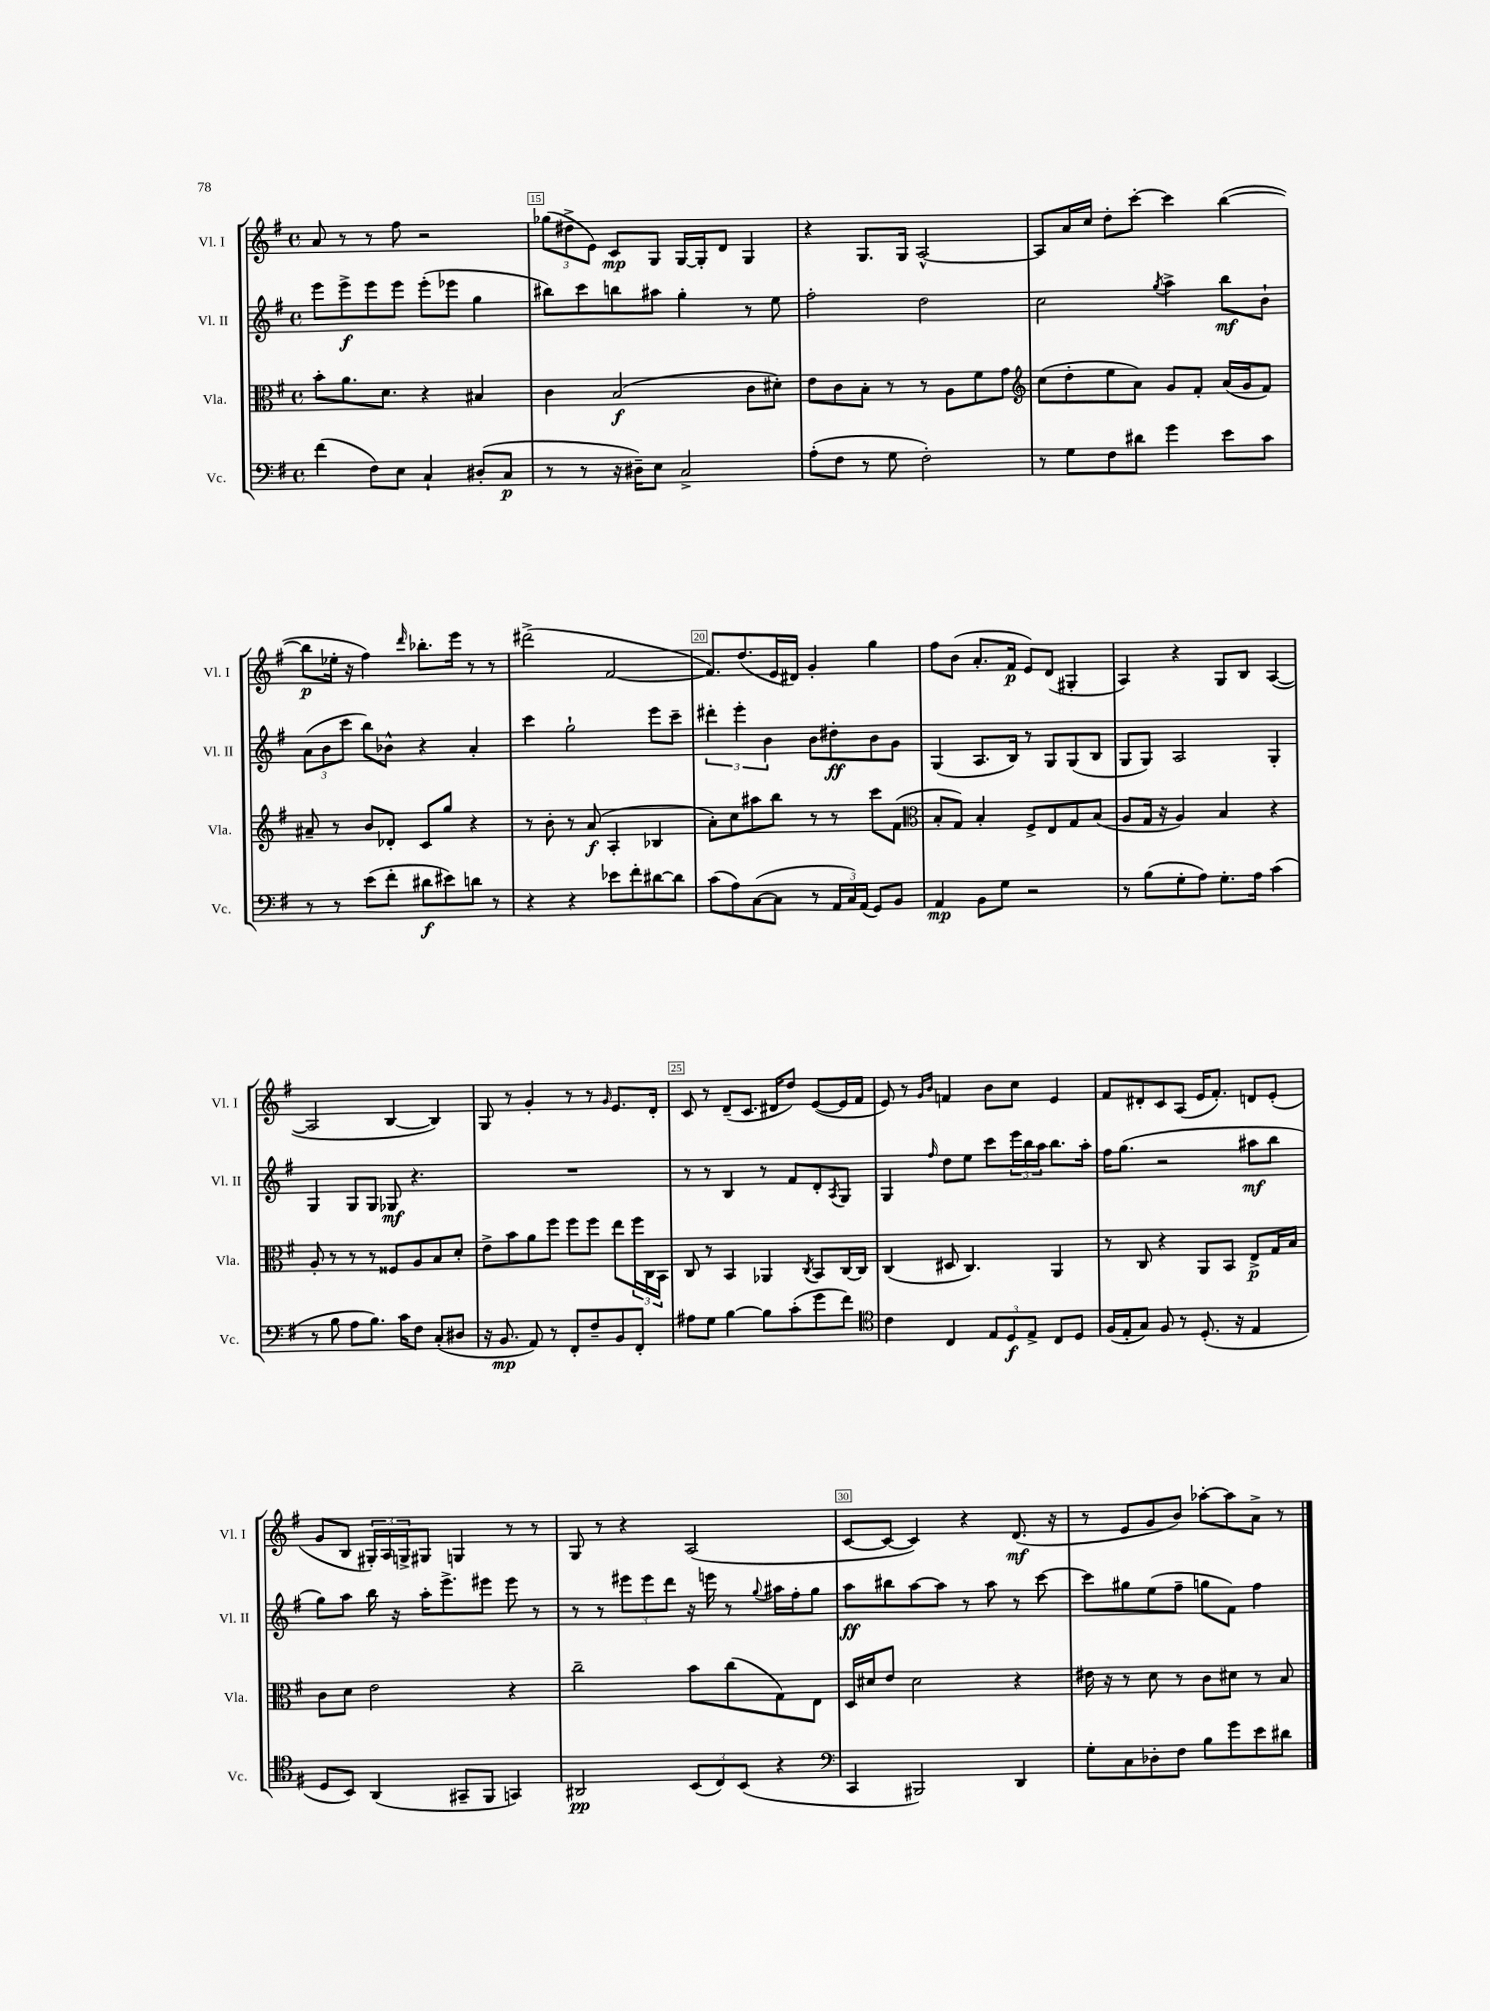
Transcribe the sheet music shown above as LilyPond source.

<<
\new StaffGroup <<
\new Staff = "s0" \with { instrumentName = "Vl. I" shortInstrumentName = "Vl. I" } {
    \clef treble \key g \major \defaultTimeSignature \time 4/4
    a'8 r8 r8 fis''8 r2 |
    \tuplet 3/2 { ges''8( dis''8-> e'8) } c'8\mp g8 g16~ g16-. d'8 g4 |
    r4 g8. g16 a2~-^ |
    a8 a'16 c''16 d''8-. c'''8~-. c'''4 b''4~( |
    b''8\p ees''16-. r16 fis''4) \grace { d'''16 } bes''8.-. e'''16 r8 r8 |
    dis'''2->( fis'2~ |
    fis'8.) d''8.( e'16 dis'16) g'4-. g''4 |
    fis''8 b'8( a'8.-. fis'16\p e'8) d'8( gis4-. |
    a4) r4 g8 b8 a4~( |
    a2 b4~ b4) |
    g8 r8 g'4-. r8 r8 \grace { g'16 } e'8. d'16-. |
    c'8 r8 d'8--( c'8. dis'16 d''8) e'8~( e'16 fis'16 |
    e'8) r8 \grace { g'16 b'16 } f'4 b'8 c''8 e'4 |
    fis'8 dis'8-. c'8 a8( e'16 fis'8.-.) d'8 e'8-.( |
    g'8 b8 \tuplet 3/2 { gis16-.) a16 g16-> } gis8 g4 r8 r8 |
    g8 r8 r4 a2( |
    c'8~ c'8~ c'4) r4 d'8.\mf( r16 |
    r8 e'8 g'8 b'8) aes''8~-. aes''8 a'8-> r8 \bar "|." |
}
\new Staff = "s1" \with { instrumentName = "Vl. II" shortInstrumentName = "Vl. II" } {
    \clef treble \key g \major \defaultTimeSignature \time 4/4
    e'''8 e'''8->\f e'''8 e'''8 e'''8-.( ees'''8 g''4 |
    bis''8) c'''8 b''8 ais''8 g''4-. r8 e''8 |
    fis''2-. d''2 |
    c''2 \acciaccatura { g''8 } a''4-> b''8\mf b'8-! |
    \tuplet 3/2 { a'8( b'8 c'''8 } b''8) bes'8-^ r4 a'4-. |
    c'''4 g''2-! e'''8 c'''8-- |
    \tuplet 3/2 { dis'''4-. e'''4-. b'4 } b'8 dis''8-.\ff b'8 g'8 |
    g4( a8. b16) r8 g8 g8( b8 |
    g8 g8) a2 g4-. |
    g4 g8 g8 ges8\mf r4. |
    R1 |
    r8 r8 b4 r8 fis'8 d'8-. \acciaccatura { a8 } g8 |
    g4 \grace { fis''16 } d''8 e''8 c'''8 \tuplet 3/2 { e'''16 b''16 a''16 } b''8. a''16-. |
    fis''16 g''8.( r2 ais''8\mf b''8 |
    g''8) a''8 b''16 r16 a''16-. e'''8.-> eis'''8 eis'''8 r8 |
    r8 r8 \tuplet 3/2 { eis'''8 eis'''8 d'''8 } r16 e'''16 r8 \appoggiatura { g''8 } ais''16 fis''16-. g''8 |
    a''8\ff bis''8 a''8~ a''8 r8 a''8 r8 c'''8~ |
    c'''8 gis''8 e''8( fis''8-- g''8 fis'8) fis''4 \bar "|." |
}
\new Staff = "s2" \with { instrumentName = "Vla." shortInstrumentName = "Vla." } {
    \clef alto \key g \major \defaultTimeSignature \time 4/4
    b'8-. a'8. d'8. r4 bis4 |
    c'4 b2\f( c'8 dis'8-.) |
    e'8 c'8 b8-. r8 r8 a8 fis'8 g'8 |
    \clef treble c''8( d''8-. e''8 a'8) g'8 fis'8-. a'16( g'16 fis'8) |
    ais'8-- r8 b'8 des'8-. c'8 g''8 r4 |
    r8 b'8-. r8 a'8\f( a4-. bes4 |
    a'8-.) c''8 ais''8 b''8 r8 r8 c'''8 fis'8( |
    \clef alto b8-. g8) b4-. fis8-> e8 g8 b8( |
    a8 g16 r16 a4) b4 r4 |
    a8-. r8 r8 r8 fisis8 a8 b8 d'8-. |
    e'8-> b'8 a'8 fis''8 fis''8 fis''8 e''8 \tuplet 3/2 { fis''16 c16 b,16 } |
    c8 r8 b,4 aes,4 \acciaccatura { c8 } b,8 c16~ c16 |
    c4( dis8 c4.) a,4 |
    r8 c8 r4 a,8 b,8 e8->\p g16 b16 |
    c'8 d'8 e'2 r4 |
    c''2-- b'8 c''8( g8) e8 |
    d16 dis'16 e'8 dis'2 r4 |
    eis'16 r16 r8 d'8 r8 c'8 dis'8 r8 b8 \bar "|." |
}
\new Staff = "s3" \with { instrumentName = "Vc." shortInstrumentName = "Vc." } {
    \clef bass \key g \major \defaultTimeSignature \time 4/4
    fis'4( fis8) e8 c4-! dis8-.( c8\p |
    r8 r8 r16 dis16--) e8 c2-> |
    a8-.( fis8 r8 g8 fis2-.) |
    r8 g8 fis8 dis'8 g'4 e'8 c'8 |
    r8 r8 e'8( fis'8-. dis'8\f eis'8) d'8 r8 |
    r4 r4 ees'8 fis'8-. dis'8~ dis'8 |
    c'8( a8) c8~( c8 r8 \tuplet 3/2 { a,16 c16) a,16( } g,8) b,8 |
    a,4\mp b,8 g8 r2 |
    r8 b8( g8-. a8) g8.-. a16 c'4( |
    r8 b8 a8 b8.) c'16 fis8 c8-.( dis8 |
    r16 b,8.\mp a,8) r8 fis,8-. fis8-- b,8 fis,8-. |
    ais8 g8 b4~ b8 c'8-.( g'8 fis'8) |
    \clef tenor c'4 c4 \tuplet 3/2 { e8 d8\f e8-> } c8 d8 |
    fis16( e16-. g8) fis8 r8 d8.-.( r16 e4 |
    d8 b,8) a,4( gis,8-- fis,8 g,4) |
    ais,2\pp \tuplet 3/2 { b,8( c8) b,8( } r4 |
    \clef bass c,4 bis,,2) d,4 |
    g8-. c8 des8-. fis8 b8 g'8 e'8 dis'8 \bar "|." |
}
>>
>>
\layout { \context { \Score currentBarNumber = #14 \override BarNumber.break-visibility = ##(#f #t #t) barNumberVisibility = #(every-nth-bar-number-visible 5) \override BarNumber.stencil = #(make-stencil-boxer 0.1 0.3 ly:text-interface::print) } }
